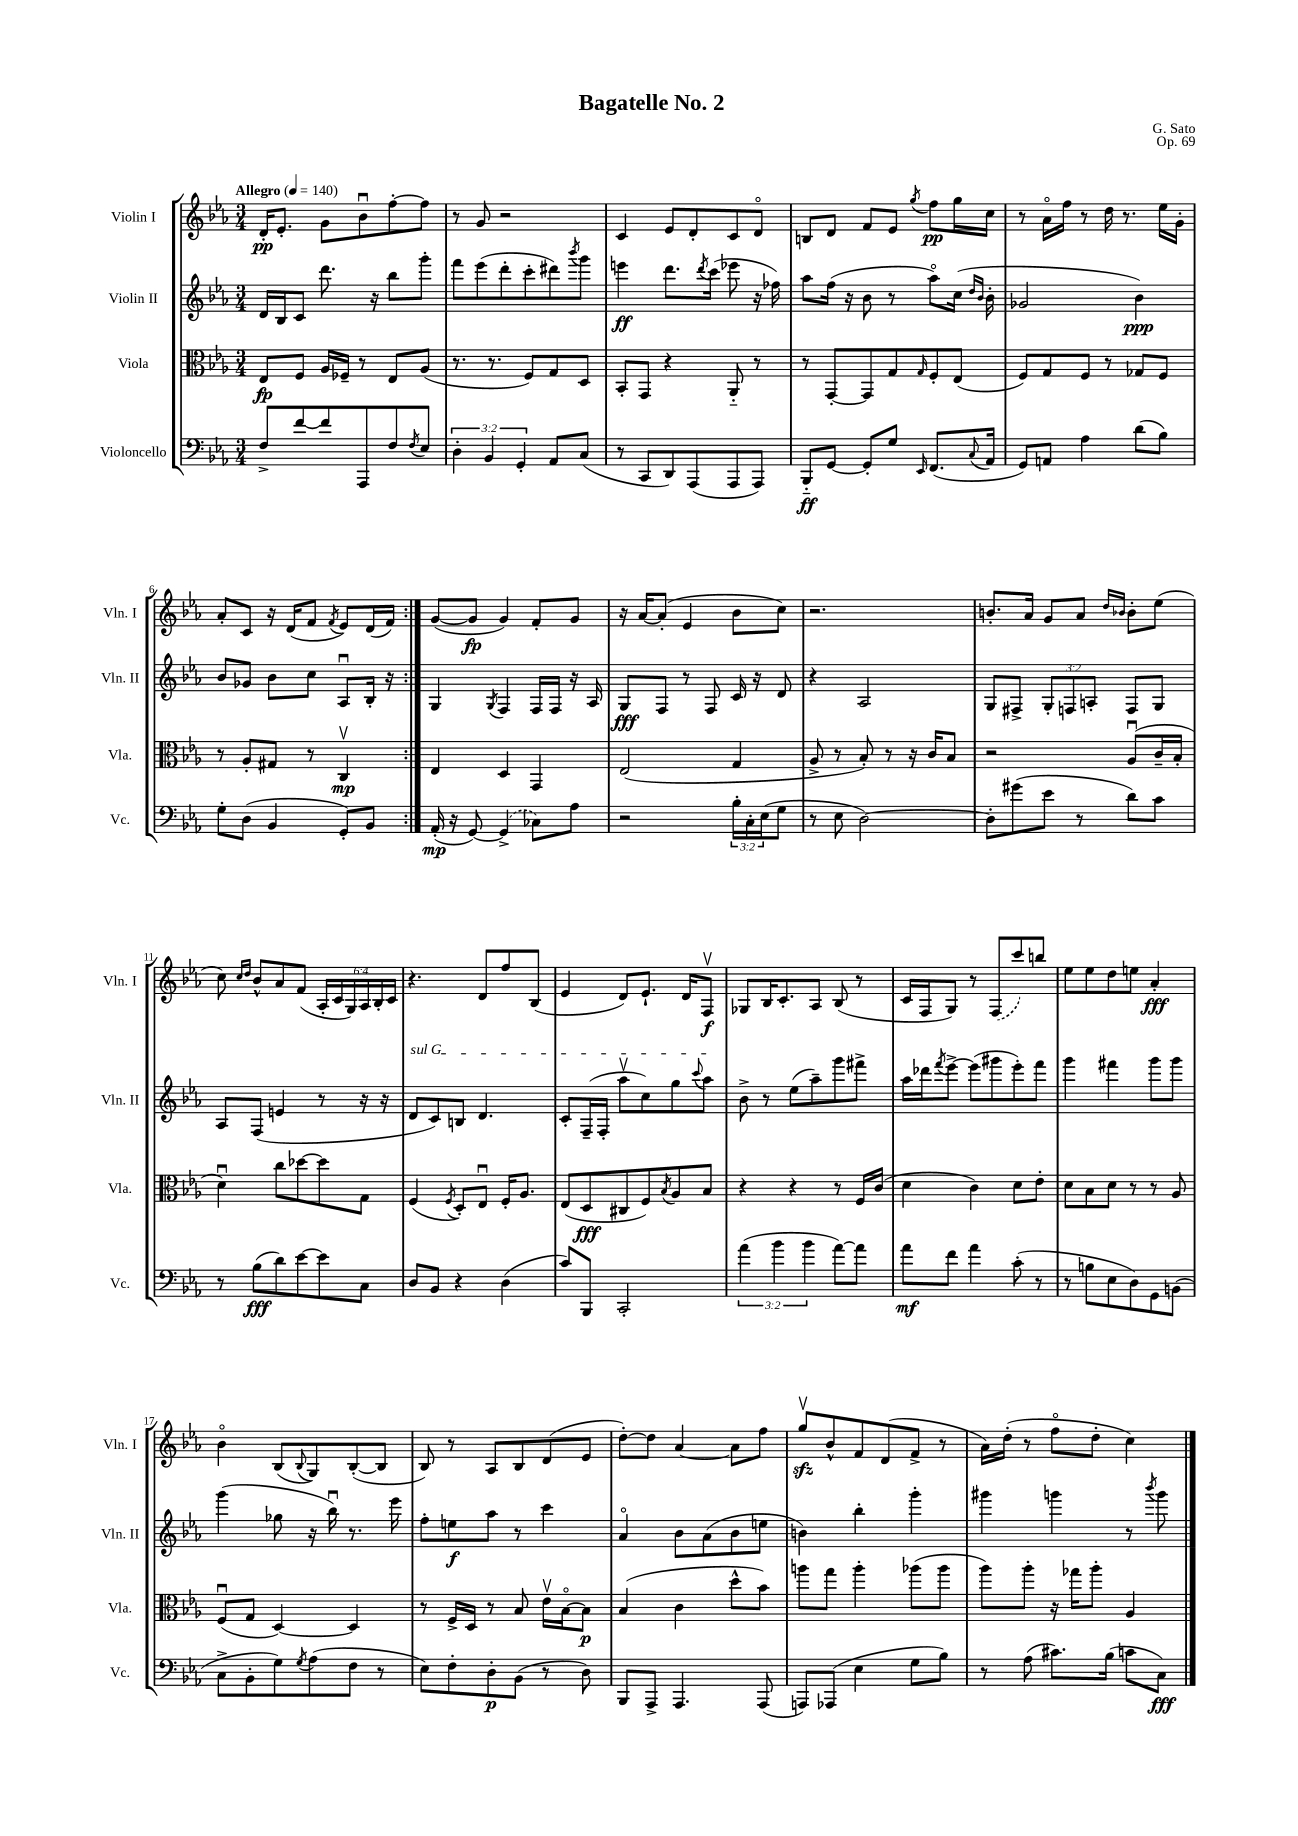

**kern	**kern	**kern	**kern
*staff4	*staff3	*staff2	*staff1
*clefF4	*clefC3	*clefG2	*clefG2
*k[b-e-a-]	*k[b-e-a-]	*k[b-e-a-]	*k[b-e-a-]
*M3/4	*M3/4	*M3/4	*M3/4
*MM140	*MM140	*MM140	*MM140
8F^	8E-	16d	16d'
.	.	16B-	8.e-'
[8f	8F	8c	.
8f]	16A-	8.ddd	8g
.	16F-~	.	.
8AAA-	8r	.	8b-u
.	.	16r	.
8F	8E-	8bb-	[8ff'
8qF	.	.	.
8E-	(8A-	8ggg'	8ff]
=	=	=	=
6D'	8.r	8fff	8r
.	.	(8eee-	8g
6BB-	.	.	.
.	8.r	.	.
.	.	8ddd'	2r
6GG'	.	.	.
.	8F)	8ccc'	.
8AA-	8G	8ddd#)	.
.	.	8qbbb-	.
(8C	8D	8ggg	.
=	=	=	=
8r	8BB-'	4eee	4c
8CC	8GG	.	.
8DD)	4r	8.ddd	8e-
(8AAA-	.	.	8d'
.	.	8qddd	.
.	.	(16ccc	.
8AAA-	8AA-'~	8eee-	8c
8AAA-)	8r	16r	8do
.	.	16ff-)	.
=	=	=	=
8BBB-'~	8r	8aa-	8B
[8GG	[8GG'	(16ff	8d
.	.	16r	.
8GG']	8GG]	8b-	8f
8G	8G	8r	8e-
16qqEE-	16qqG	.	8qgg
(8.FF	8F'	8aa-o)	8ff
.	(8E-	(16cc	16gg
.	.	16qqdd	.
8qqC	.	16qqb-	.
16AA-	.	16b-'	16cc
=	=	=	=
8GG)	8F)	2g-	8r
8AA	8G	.	16a-o
.	.	.	16ff
4A-	8F	.	8r
.	8r	.	16dd
.	.	.	8.r
(8d	8G-	4b-)	.
8B-)	8F	.	16ee-
.	.	.	16g'
=	=	=	=
8G'	8r	8b-	8a-'
(8D	8A-'	8g-	8c
4BB-	8G#	8b-	16r
.	.	.	(16d
.	8r	8cc	8f
.	.	.	8qf
8GG')	4Cv	8A-u	8e-)
8BB-	.	16B-'	(16d
.	.	16r	16f)
=:|!	=:|!	=:|!	=:|!
(16AA-'	4E-	4G	([8g
16r	.	.	.
[8GG)	.	.	8g]
.	.	8qG	.
(4GG^]	4D	4F	4g)
8C-)	4GG	16F	8f'
.	.	16F	.
8A-	.	16r	8g
.	.	16A-	.
=	=	=	=
2r	(2E-	8G	16r
.	.	.	[16a-
.	.	8F	(8a-']
.	.	8r	4e-
.	.	8F	.
24B-'	4G	16c	8b-
24C'	.	.	.
.	.	16r	.
(24E-	.	.	.
8G	.	8d	8cc)
=	=	=	=
8r	8A-^	4r	2.r
8E-	8r	.	.
[2D)	8B-')	2A-	.
.	8r	.	.
.	16r	.	.
.	16c	.	.
.	8B-	.	.
=	=	=	=
8D']	2r	8G	8.b'
(8g#	.	8F#^	.
.	.	.	16a-
8e-	.	12G'	8g
.	.	12F	.
8r	.	.	8a-
.	.	12A'	.
.	.	.	16qqdd
.	.	.	16qqb-
8d)	(8A-u	8F	8b-'
8c	16c~	8G	(8ee-
.	16B-'	.	.
=	=	=	=
8r	4du)	8A-	8cc)
.	.	.	16qqcc
.	.	.	16qqdd
(8B-	.	(8F	8b-^^
8d)	8cc	4e	8a-
[8e-	[8dd-	.	(8f
8e-]	8dd-]	8r	24A-'
.	.	.	24c
.	.	.	24G)
8C	8G	16r	24A-
.	.	.	24B-'
.	.	16r	.
.	.	.	24c
=	=	=	=
8D	(4F	8d	4.r
8BB-	.	8c)	.
.	8qF	.	.
4r	8D')	8B	.
.	8E-u	4.d	8d
(4D	16F'	.	8ff
.	8.A-	.	.
.	.	.	(8B-
=	=	=	=
8c)	(8E-	8c'	4e-
8BBB-	8D	(16F~	.
.	.	16F'	.
2CC'	8C#	8aa-v	8d)
.	8F)	8cc)	8.e-`
.	8qB-	.	.
.	8A-	8gg	.
.	.	.	16d
.	.	8qqccc	.
.	8B-	8aa-	8Fv
=	=	=	=
(6a-	4r	8b-^	8G-
.	.	8r	16B-
6b-	.	.	.
.	.	.	8.c'
.	4r	(8ee-	.
6b-	.	.	.
.	.	8aa-~)	8A-
[8a-)	8r	8ggg	(8B-
8a-]	16F	8fff#^	8r
.	(16c	.	.
=	=	=	=
8a-	4d	16aa-	16c
.	.	16ddd-	16F
.	.	8qfff	.
8f	.	[8eee-^	8G)
4a-	4c)	(8eee-]	8r
.	.	8ggg#	(8F
(8c'	8d	8eee-')	8ccc)
8r	8e-'	8fff	8bb
=	=	=	=
8r	8d	4ggg	8ee-
8B	8B-	.	8ee-
8E-	8d	4fff#	8dd
8D)	8r	.	8ee
8GG	8r	8ggg	4a-'
(8BB	8A-	8ggg	.
=	=	=	=
8C^	(8Fu	(4ggg	4b-o
8BB-'	8G	.	.
8G)	[4D)	8gg-	(8B-
8qG	.	.	8qqB-
(8A-	.	16r	8G)
.	.	16bb-u)	.
8F	4D]	8.r	([8B-'
8r	.	.	8B-]
.	.	16eee-	.
=	=	=	=
8E-)	8r	8ff'	8B-)
8F'	16F^	8ee	8r
.	16D	.	.
8D'	8r	8aa-	8A-
(8BB-	8B-	8r	8B-
8r	16e-v	4ccc	(8d
.	[16B-o	.	.
8D)	8B-]	.	8e-
=	=	=	=
8BBB-	(4B-	4a-o	[8dd')
8AAA-^	.	.	8dd]
4.AAA-	4c	8b-	[4a-
.	.	(8a-	.
.	8dd^^	8b-	8a-]
(8AAA-	8b-)	8ee	8ff
=	=	=	=
8AAA)	8aa	4b)	8ggv
(8AAA-	8gg	.	8b-^^
4E-	4aa'	4bb-'	8f
.	.	.	(8d
8G	(8aa-	4ggg'	8f^
8B-)	8aa-	.	8r
=	=	=	=
8r	8aa-)	4ggg#	16a-)
.	.	.	(16dd'
(8A-	8aa-'	.	8r
8.c#)	16r	4ggg	8ffo
.	16gg-	.	.
.	8aa-'	.	8dd'
(16B-	.	.	.
8c	4A-	8r	4cc)
.	.	8qbbb-	.
8C)	.	8ggg	.
==	==	==	==
*-	*-	*-	*-
